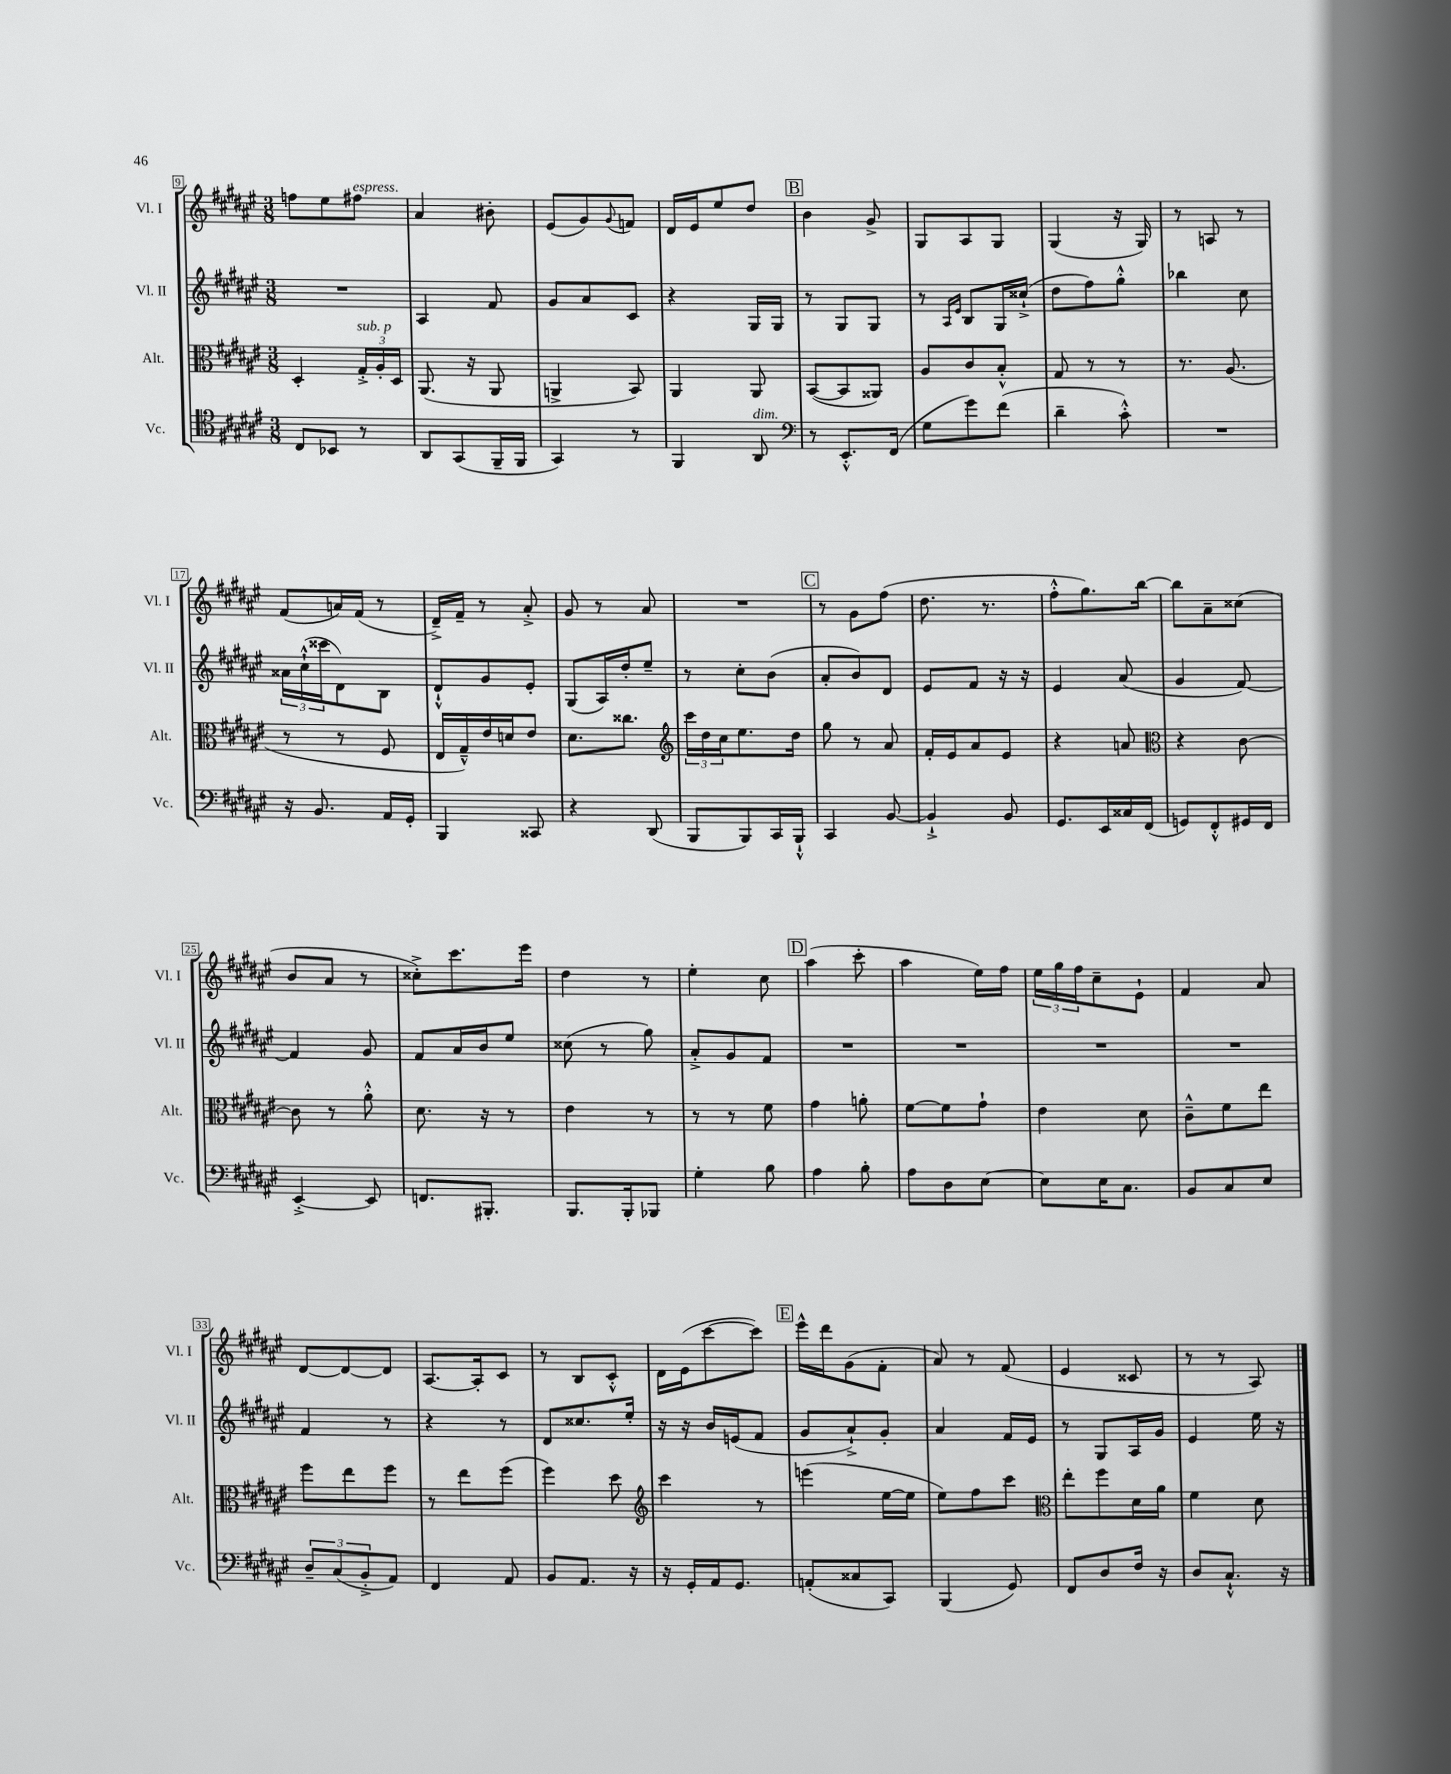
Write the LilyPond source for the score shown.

<<
\new StaffGroup <<
\new Staff = "s0" \with { instrumentName = "Vl. I" shortInstrumentName = "Vl. I" } {
    \clef treble \key fis \major \numericTimeSignature \time 3/8
    f''8 eis''8 fis''8^\markup { \italic "espress." } |
    ais'4 bis'8-. |
    eis'8( gis'8) \appoggiatura { gis'8 } f'8 |
    dis'16 eis'16 eis''8 dis''8 |
    \mark \markup { \box "B" } b'4 gis'8-> |
    gis8 ais8 gis8 |
    gis4( r16 gis16) |
    r8 a8 r8 |
    fis'8( a'16) fis'16( r8 |
    dis'16--->) fis'16-- r8 ais'8-.-> |
    gis'8 r8 ais'8 |
    R4. |
    \mark \markup { \box "C" } r8 gis'8 fis''8( |
    dis''8. r8. |
    fis''8-.-^ gis''8.) b''16~ |
    b''8 ais'8-- cisis''8( |
    b'8 ais'8 r8 |
    cisis''8-.->) cis'''8. eis'''16 |
    dis''4 r8 |
    eis''4-. cis''8 |
    \mark \markup { \box "D" } ais''4( cis'''8-. |
    ais''4 eis''16) fis''16 |
    \tuplet 3/2 { eis''16 gis''16 fis''16 } cis''8-- eis'8-! |
    fis'4 ais'8 |
    dis'8~ dis'8~ dis'8 |
    ais8.~ ais16-. cis'8 |
    r8 b8 cis'8-.-^ |
    dis'16 eis'16( cis'''8~ cis'''8) |
    \mark \markup { \box "E" } eis'''16-^ dis'''16 gis'8( fis'8-. |
    ais'8) r8 fis'8( |
    eis'4 cisis'8 |
    r8 r8 ais8) \bar "|." |
}
\new Staff = "s1" \with { instrumentName = "Vl. II" shortInstrumentName = "Vl. II" } {
    \clef treble \key fis \major \numericTimeSignature \time 3/8
    R4. |
    ais4 fis'8 |
    gis'8 ais'8 cis'8 |
    r4 gis16 gis16 |
    \mark \markup { \box "B" } r8 gis8 gis8 |
    r8 \grace { ais16 eis'16 } b8 gis16 cisis''16-!->( |
    dis''8 fis''8) gis''8-.-^ |
    bes''4 cis''8 |
    \tuplet 3/2 { aisis'16 cis''16-!-^( cisis'''16 } dis'8) b8 |
    dis'8-!-^ gis'8 eis'8-. |
    gis8( ais16) dis''16-. eis''8-- |
    r8 cis''8-. b'8( |
    \mark \markup { \box "C" } ais'8-. b'8) dis'8 |
    eis'8 fis'8 r16 r16 |
    eis'4 ais'8( |
    gis'4 fis'8~) |
    fis'4 gis'8 |
    fis'8 ais'16 b'16 eis''8 |
    cisis''8( r8 gis''8) |
    ais'8-.-> gis'8 fis'8 |
    \mark \markup { \box "D" } R4. |
    R4. |
    R4. |
    R4. |
    fis'4 r8 |
    r4 r8 |
    dis'8 cisis''8. eis''16-. |
    r16 r16 b'16 e'16( fis'8 |
    \mark \markup { \box "E" } gis'8 ais'8-!->) gis'8-. |
    ais'4 fis'16 eis'16 |
    r8 gis8 ais16 gis'16 |
    eis'4 eis''16 r16 \bar "|." |
}
\new Staff = "s2" \with { instrumentName = "Alt." shortInstrumentName = "Alt." } {
    \clef alto \key fis \major \numericTimeSignature \time 3/8
    dis4-. \tuplet 3/2 { gis16-.->^\markup { \italic "sub. p" } ais16-. dis16 } |
    ais,8.( r16 ais,8 |
    a,4-> b,8) |
    ais,4 ais,8 |
    \mark \markup { \box "B" } b,8~( b,8 aisis,8) |
    ais8 cis'8 b8-.-^ |
    gis8 r8 r8 |
    r8. ais8.( |
    r8 r8 fis8 |
    eis16 gis16---^) eis'16 d'16 eis'8 |
    dis'8. cisis''8. |
    \clef treble \tuplet 3/2 { cis'''16 dis''16 cis''16 } eis''8. dis''16 |
    \mark \markup { \box "C" } gis''8 r8 ais'8 |
    fis'16-. eis'16 ais'8 eis'8 |
    r4 a'8 |
    \clef alto r4 cis'8~ |
    cis'8 r8 ais'8-.-^ |
    dis'8. r16 r8 |
    eis'4 r8 |
    r8 r8 fis'8 |
    \mark \markup { \box "D" } gis'4 a'8-. |
    fis'8~ fis'8 gis'8-! |
    eis'4 dis'8 |
    cis'8---^ fis'8 eis''8 |
    fis''8 eis''8 fis''8 |
    r8 eis''8 fis''8( |
    fis''4) dis''8 |
    \clef treble cis'''4 r8 |
    \mark \markup { \box "E" } e'''4( eis''16~ eis''16 |
    eis''8) fis''8 cis'''8 |
    \clef alto eis''8-. fis''8 dis'16 ais'16 |
    fis'4 dis'8 \bar "|." |
}
\new Staff = "s3" \with { instrumentName = "Vc." shortInstrumentName = "Vc." } {
    \clef tenor \key fis \major \numericTimeSignature \time 3/8
    cis8 bes,8 r8 |
    ais,8 gis,8( fis,16-- fis,16 |
    gis,4) r8 |
    fis,4 ais,8^\markup { \italic "dim." } |
    \mark \markup { \box "B" } \clef bass r8 eis,8.-.-^ fis,16( |
    gis8 gis'8) fis'8( |
    dis'4-- cis'8-.-^) |
    R4. |
    r16 b,8. ais,16 gis,16-. |
    b,,4 cisis,8 |
    r4 dis,8( |
    b,,8 b,,8) cis,16 b,,16-!-^ |
    \mark \markup { \box "C" } cis,4 b,8~ |
    b,4-!-> b,8 |
    gis,8. eis,16 cisis16 fis,16( |
    g,8) fis,8-.-^ gis,16 fis,16 |
    eis,4~-.-> eis,8 |
    f,8. bis,,8.-. |
    b,,8. b,,16-. bes,,8 |
    gis4-. b8 |
    \mark \markup { \box "D" } ais4 b8-. |
    ais8 dis8 eis8~ |
    eis8 eis16 cis8. |
    b,8 cis8 eis8 |
    \tuplet 3/2 { dis8-- cis8( b,8-.-> } ais,8) |
    fis,4 ais,8 |
    b,8 ais,8. r16 |
    r16 gis,16-. ais,16 gis,8. |
    \mark \markup { \box "E" } a,8-.( cisis8 cis,8) |
    b,,4( gis,8) |
    fis,8 dis8 fis16 r16 |
    dis8 cis8.-!-^ r16 \bar "|." |
}
>>
>>
\layout { \context { \Score currentBarNumber = #9 \override BarNumber.stencil = #(make-stencil-boxer 0.1 0.3 ly:text-interface::print) } }
